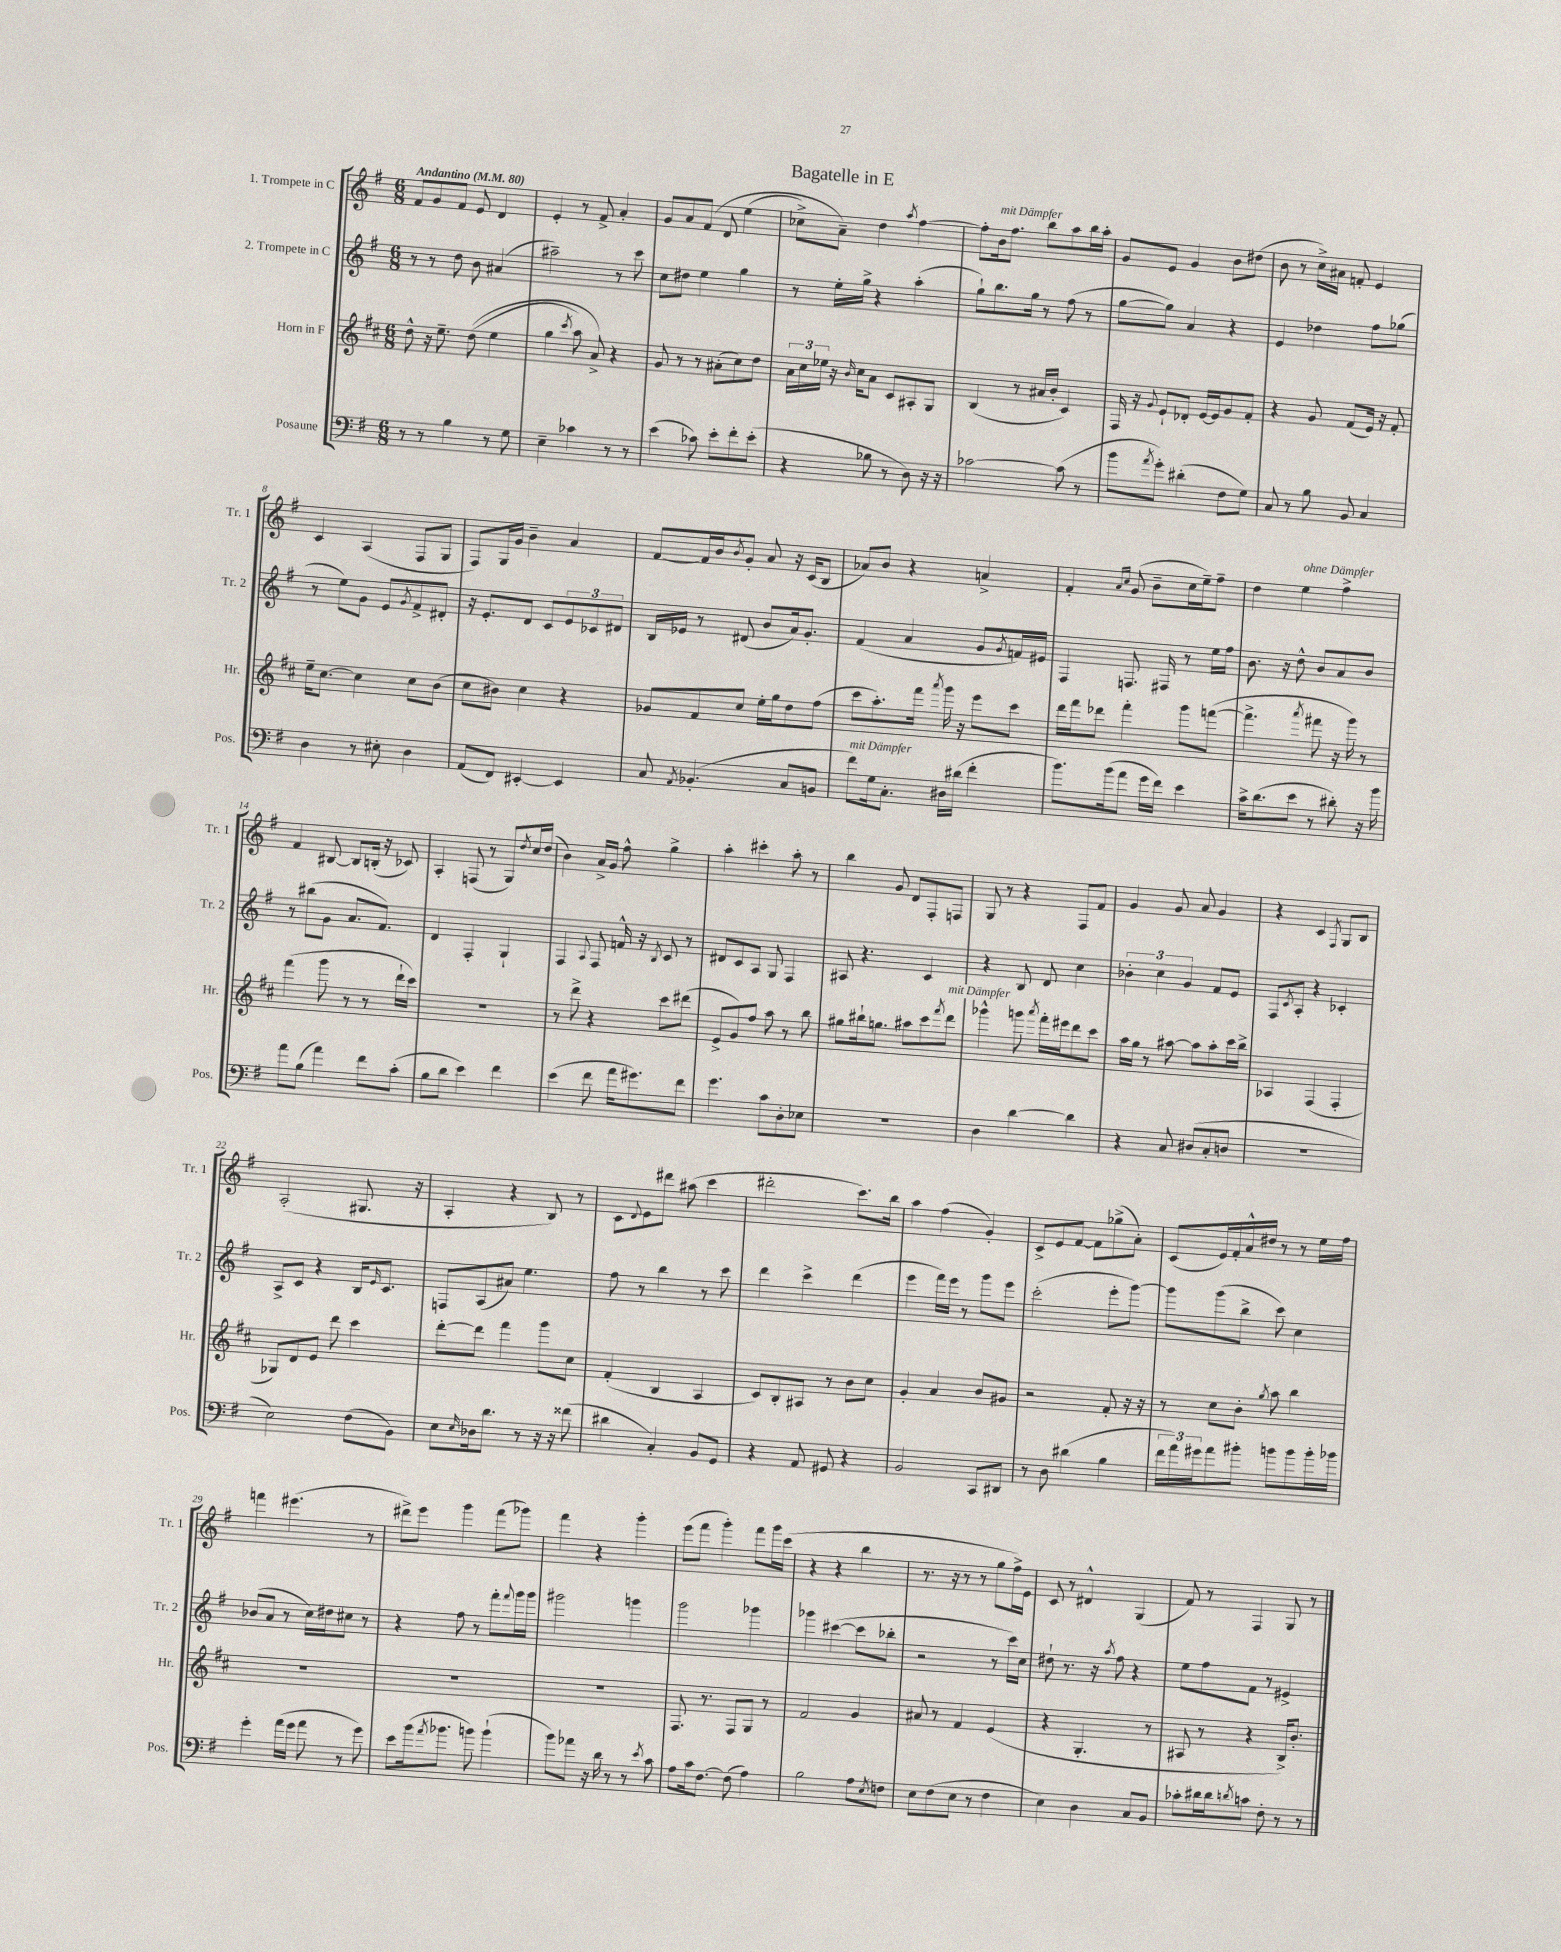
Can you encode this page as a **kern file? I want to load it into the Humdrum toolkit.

**kern	**kern	**kern	**kern
*staff4	*staff3	*staff2	*staff1
*clefF4	*clefG2	*clefG2	*clefG2
*k[f#]	*k[f#c#]	*k[f#]	*k[f#]
*M6/8	*M6/8	*M6/8	*M6/8
*MM80	*MM80	*MM80	*MM80
8r	8dd^^\	8r	8f#/L
8r	16r	8r	8g/
.	8.ee~\	.	.
4B\	.	8dd\	8f#/J
.	&((8dd\	8b\	8e/
8r	4ee\	(4a#/	4d/
8G\	.	.	.
=	=	=	=
4E~\	4gg\	2aa#~\)	4e'/
.	8qccc#/	.	.
4c-\	8aa\)	.	8r
.	8a^/&)	.	8f#^/
8r	4r	8r	4a'/
8r	.	8ccc\	.
=	=	=	=
(4e\	8g/	8cc\L	8g/L
.	8r	8dd#\J	8a/
8c-\)	8r	4ee\	&(8f#/J
8e'\L	(8a#'\L	.	8d/
8f#'\	8cc#\)	4gg\	(4ee\
(8e'\J	8dd\J	.	.
=	=	=	=
4r	24a\LL	8r	8cc-^\L)
.	24cc#\	.	.
.	24ee-\JJ	.	.
.	16r	16ee'\LL	8a~\J&)
.	16qqb/	.	.
.	16cc#\LK	16gg^\JJ	.
8B-\	8a\J	4r	4dd\
8r	8c#/L	.	.
.	.	.	8qaa/
8D\)	8A#'/	(4aa'\	[4ff#\
16r	8G/J	.	.
16r	.	.	.
=	=	=	=
[2c-\	(4B/	8gg`\L)	8ff#'\]L
.	.	8.bb\	16b\k
.	.	.	8.ff#\J
.	8r	.	.
.	.	16gg\Jk	.
.	16a#/LL	8r	8bb\L
.	16b'/JJ	.	.
(8c-\]	4c#/)	(8ff#\	8aa\
8r	.	8r	16bb\L
.	.	.	16aa'\JJ
=	=	=	=
8b\L	16F#/	[8gg\L	8g/L
.	16r	.	.
8qa/	8qqg/	.	.
8g'\J)	8e`/L	8gg\]J)	8e/J
(4d#'\	8d-'/J	4a/	4g/
.	[16e/LL	.	.
.	16e/]J	.	.
8F#\L	8g/	4r	8b\L
8G\J)	8f#'/J	.	(8dd#\J
=	=	=	=
8C/	4r	4e/	8b\
8r	.	.	8r
8B\	8g/	4dd-\	16cc^\LL)
.	.	.	16a#\JJ
8BB/	(8f#/L	.	8f'/
4C/	16e/Jk)	8ff#\L	4e/
.	16r	.	.
.	8f#'/	(8gg-\J	.
=	=	=	=
4D\	16ee~\LK	8r	4c/
.	[8.cc#\J	.	.
.	.	8ee\L)	.
8r	4cc#\]	8g\J	(4A/
8E#'\	.	8e/L	.
.	.	8qg/	.
4D\	8cc#\L	8f#^/	8F#/L
.	(8b\J	8d#'/J	8G/J
=	=	=	=
(8AA/L	8cc#\L	16r	8F#/L)
.	.	8.e'/L	.
8FF#/J)	8b#\J)	.	16G/L
.	.	.	16g/JJ
[4EE#'/	4cc#\	8d/J	4b~\
.	.	8c/L	.
4EE#/]	4r	12e/	4a/
.	.	12c-/	.
.	.	12d#/J	.
=	=	=	=
8C/	8g-/L	16B/LL	[8f#/L
.	.	16e-/JJ	.
8qAA/	.	.	.
(4.BB-'/	8f#/	8r	16f#/]L
.	.	.	16b/J
.	.	.	8qb/
.	8cc#/J	(8d#/	8g'/J
.	16ee'\LL	8b/L	8a/
.	16gg\J	.	.
8C/L	8dd\	16a/k)	16r
.	.	8.g'/J	(16c/LK
8BB/J	(8ff#\J	.	8B/J
=	=	=	=
8f#\L)	8ccc#\L	(4f#/	8a-/L)
16G\k	8.aa'\)	.	8b/J
8.C'\J	.	.	.
.	.	4a/	4r
.	16fff#\Jk	.	.
.	8qaaa/	.	.
16D#\LL	16ggg\	.	.
(16d#\JJ	16r	.	.
4f#'\	8eee\L	8g/L	4a^/
.	.	8qg/	.
.	8ccc#\J	16f/L)	.
.	.	16e#/JJ	.
=	=	=	=
8.b\L)	16ddd\LL	4F#/	4f#'/
.	16fff#\J	.	.
.	8ddd-\J	.	.
(16b\k	.	.	.
.	.	.	16qqa/LL
.	.	.	16qqcc/JJ
8a\J	4fff#'\	8.F/	(8g/
16g\LL	.	.	8b~\L
16f#\JJ)	.	16F#/	.
4e\	8ggg\L	8r	16cc\L
.	.	.	16ee~\J)
.	([8fff\J	16ee\LL	8ff#~\J
.	.	16ff#\JJ	.
=	=	=	=
16c^\LK	4.fff^\]	8.b\	4dd\
(8.d\	.	.	.
.	.	16r	.
8e\J	.	8dd^^\	4ee\
.	8qaaa/	.	.
8r	8fff#\	8b/L	.
8d#'\)	16r	8a/	4ff#^\
.	16ggg\)	.	.
16r	8r	8b/J	.
16b\	.	.	.
=	=	=	=
8a\L	(4fff#\	8r	4f#/
(8B\J	.	(8bb#\L	.
4a\)	8ggg\	8g\J	[8B#/
.	8r	8.a/L	8B#/]L
8f#\L	8r	.	(16B'/Jk
.	.	8.f#/J)	16r
(8c'\J	16ddd`\LL	.	8c-/)
.	16ccc#\JJ)	.	.
=	=	=	=
8B\L	2.r	4d/	4A'/
8d\J	.	.	.
4e\)	.	4F#'/	(8F/
.	.	.	8r
4f#\	.	4G`/	8G/L)
.	.	.	8qdd/
.	.	.	16cc/L
.	.	.	(16dd/JJ
=	=	=	=
(4e\	8r	4F#/	4b\)
.	8ddd^\	.	.
.	.	8qqA/	.
8f#\	4r	8F#/	16a^/LL
.	.	.	16g/JJ
16a\LK	.	16f^^/	8ff#^^\
8.g#\)	.	16r	.
.	.	8qB/	.
.	8ccc#\L	8c/	4gg^\
8f#\J	(8ddd#\J	8r	.
=	=	=	=
4.g\	8e^/L	8d#/L	4aa'\
.	8g/)	8c/	.
.	8ff#/J	8A/J	4ccc#'\
8c\L	8aa\	8G/	.
8D'\	8r	4F#/	8aa'\
8E-\J	8bb\	.	8r
=	=	=	=
2.r	8gg#\L	8A#/	4bb\
.	16bb#`\k	4.r	.
.	8.gg\J	.	.
.	.	.	8g/
.	8aa#\L	.	8d/L
.	8ccc#\	4c/	8F#'/
.	8qfff#/	.	.
.	8ddd\J	.	8F/J
=	=	=	=
4D\	4ggg-^^\	4r	8G/
.	.	.	8r
[4d\	8ggg\	8B/	4r
.	8qaaa/	.	.
.	16fff#'\LL	8d/	.
.	16eee#\J	.	.
4d\]	8ddd\	4cc\	8F#/L
.	8ccc#\J	.	8f#/J
=	=	=	=
4r	16aa\LL	6b-'\	4g/
.	16gg\JJ	.	.
.	8r	.	.
.	.	6cc\	.
8C/	[8aa#\	.	8g/
.	.	6g/	.
(8D#/L	8aa#\]L	.	8a/
8C'/	8aa#'\	8f#/L	4g/
8D/J	16ccc#\L	8e/J	.
.	16bb^\JJ	.	.
=	=	=	=
2.r	4A-/	8F#/L	4r
.	.	8qc/	.
.	.	8A'/J	.
.	(4F#/	4r	4c/
.	.	.	8qF#/
.	4F#'/	4c-'/	8G/L
.	.	.	8B/J
=	=	=	=
2E\)	8G-/L)	8A^/L	(2A'/
.	8d/	8c/J	.
.	8e/J	4r	.
.	8ddd\	.	.
(8F#\L	4ccc#\	16B/LK	8.G#/
.	.	16qqe/	.
.	.	8.c/J	.
8BB\J)	.	.	.
.	.	.	16r
=	=	=	=
8E\L	[8ddd'\L	8F/L	4A'/
16qqE/	.	.	.
16D-\k	8ddd\]J	(8A/	.
8.d\J	.	.	.
.	4fff#\	8a#/J)	4r
8r	.	4.ee\	.
16r	8ggg\L	.	8B/)
16r	.	.	.
(8f##\	8cc#\J	.	8r
=	=	=	=
4d#\	(4f#'/	8ff#\	8c\L
.	.	.	8qqd/
.	.	8r	8e\
4C'/)	4B/	4bb\	8ddd#\J
.	.	.	(8aa#\
8BB/L	4A/	8r	4ccc\
8GG/J	.	8ccc\	.
=	=	=	=
4r	8c#/L)	4ddd\	2ddd#'\
.	8B'/	.	.
8AA/	8A#/J	4ccc^\	.
8GG#/	8r	.	.
4r	8b\L	(4ddd\	8.ccc\L)
.	8cc#\J	.	.
.	.	.	16bb\Jk
=	=	=	=
2BB/	4g'/	4eee\	4aa\
.	4a/	16fff#\LL)	(4ff#\
.	.	16eee\JJ	.
.	.	8r	.
8CC/L	8b/L	8ggg\L	4g'/)
8DD#/J	8g#/J	8eee\J	.
=	=	=	=
8r	2r	(2ccc'\	8c^/L
8D\	.	.	8e/
(4d#\	.	.	[8f#/J
.	.	.	8f#\]L
4B\	8f#'/	8eee'\L	(8gg-^\
.	16r	[8ggg\J)	8a'\J)
.	16r	.	.
=	=	=	=
24f#\LL	8r	8ggg\]L	(8c/L
24a\)	.	.	.
24g#\J	.	.	.
8a\	8cc#\L	(8ggg\	16e/L)
.	.	.	16f#'/
8b#'\J	8b'\J	8bb^\J	16a^^/
.	.	.	16dd#/JJ
.	8qgg/	.	.
8b\L	8aa\	8ccc\)	8r
8b\	4bb\	4cc\	8r
16b'\L	.	.	16ee\LL
16b-\JJ	.	.	16ff#\JJ
=	=	=	=
4g'\	2.r	(8b-/L	4fff\
.	.	8a/J	.
(16a\LL	.	8r	(4.eee#\
16g\JJ	.	.	.
8a\	.	16cc\LL)	.
.	.	16dd#\J	.
8r	.	8cc#\J	.
8g\)	.	8r	8r
=	=	=	=
8e\L	2.r	4r	8ddd#^\L)
(16b\k	.	.	8eee\J
8qa/	.	.	.
8.b-\J	.	.	.
.	.	8ff#\	4ggg\
8b\)	.	8r	.
(4b`\	.	8fff#'\L	(8fff#\L
.	.	8qqfff#/	.
.	.	16ggg\L	8ggg-\J)
.	.	16ggg\JJ	.
=	=	=	=
8b\L)	2.r	2ggg#\	4fff#\
8a-\J	.	.	.
16r	.	.	4r
16d\	.	.	.
8r	.	.	.
8r	.	4ggg\	4ggg'\
8qe/	.	.	.
8c\	.	.	.
=	=	=	=
8A\L	8.F#/	2ggg\	(8eee\L
16c\k	.	.	8fff#\J
[8.F#\J	8.r	.	.
.	.	.	4ggg'\)
(8F#\]	8F#/L	.	.
4A\)	8G/J	4ggg-\	8fff#\L
.	8r	.	16ggg\L
.	.	.	(16ccc\JJ
=	=	=	=
2B\	2f#/	4ggg-\	4r
.	.	([4ccc#\	4r
8A\L	4g/	8ccc#\]L	4bb\
8qE/	.	.	.
8F\J	.	8bb-'\J	.
=	=	=	=
8E\L	8a#/	2r	8.r
(8F#\	8r	.	.
.	.	.	16r
8E\J	4f#/	.	8r
8r	.	.	8r
4F#\	(4e/	8r	8gg\L
.	.	16ccc\LL)	16ff#^\L)
.	.	16cc\JJ	16e\JJ
=	=	=	=
4E\)	4r	8dd#`\	8c/
.	.	8.r	8r
4D\	4.G'/	.	4d#^^/
.	.	16r	.
.	.	8qaa/	.
.	.	8ff#\	.
8C/L	.	4r	(4G/
8BB/J	8r	.	.
=	=	=	=
8c-'\L	8A#/	8ee\L	8f#/)
16d#\L	8r	8ff#\	8r
16d#\J	.	.	.
8qd/	.	.	.
8c\J	4r	8f#\J	4F#/
8F#'\	.	8r	.
8r	16B^/LK)	4e#^/	8G/
.	8.b'/J	.	.
8r	.	.	8r
==	==	==	==
*-	*-	*-	*-
